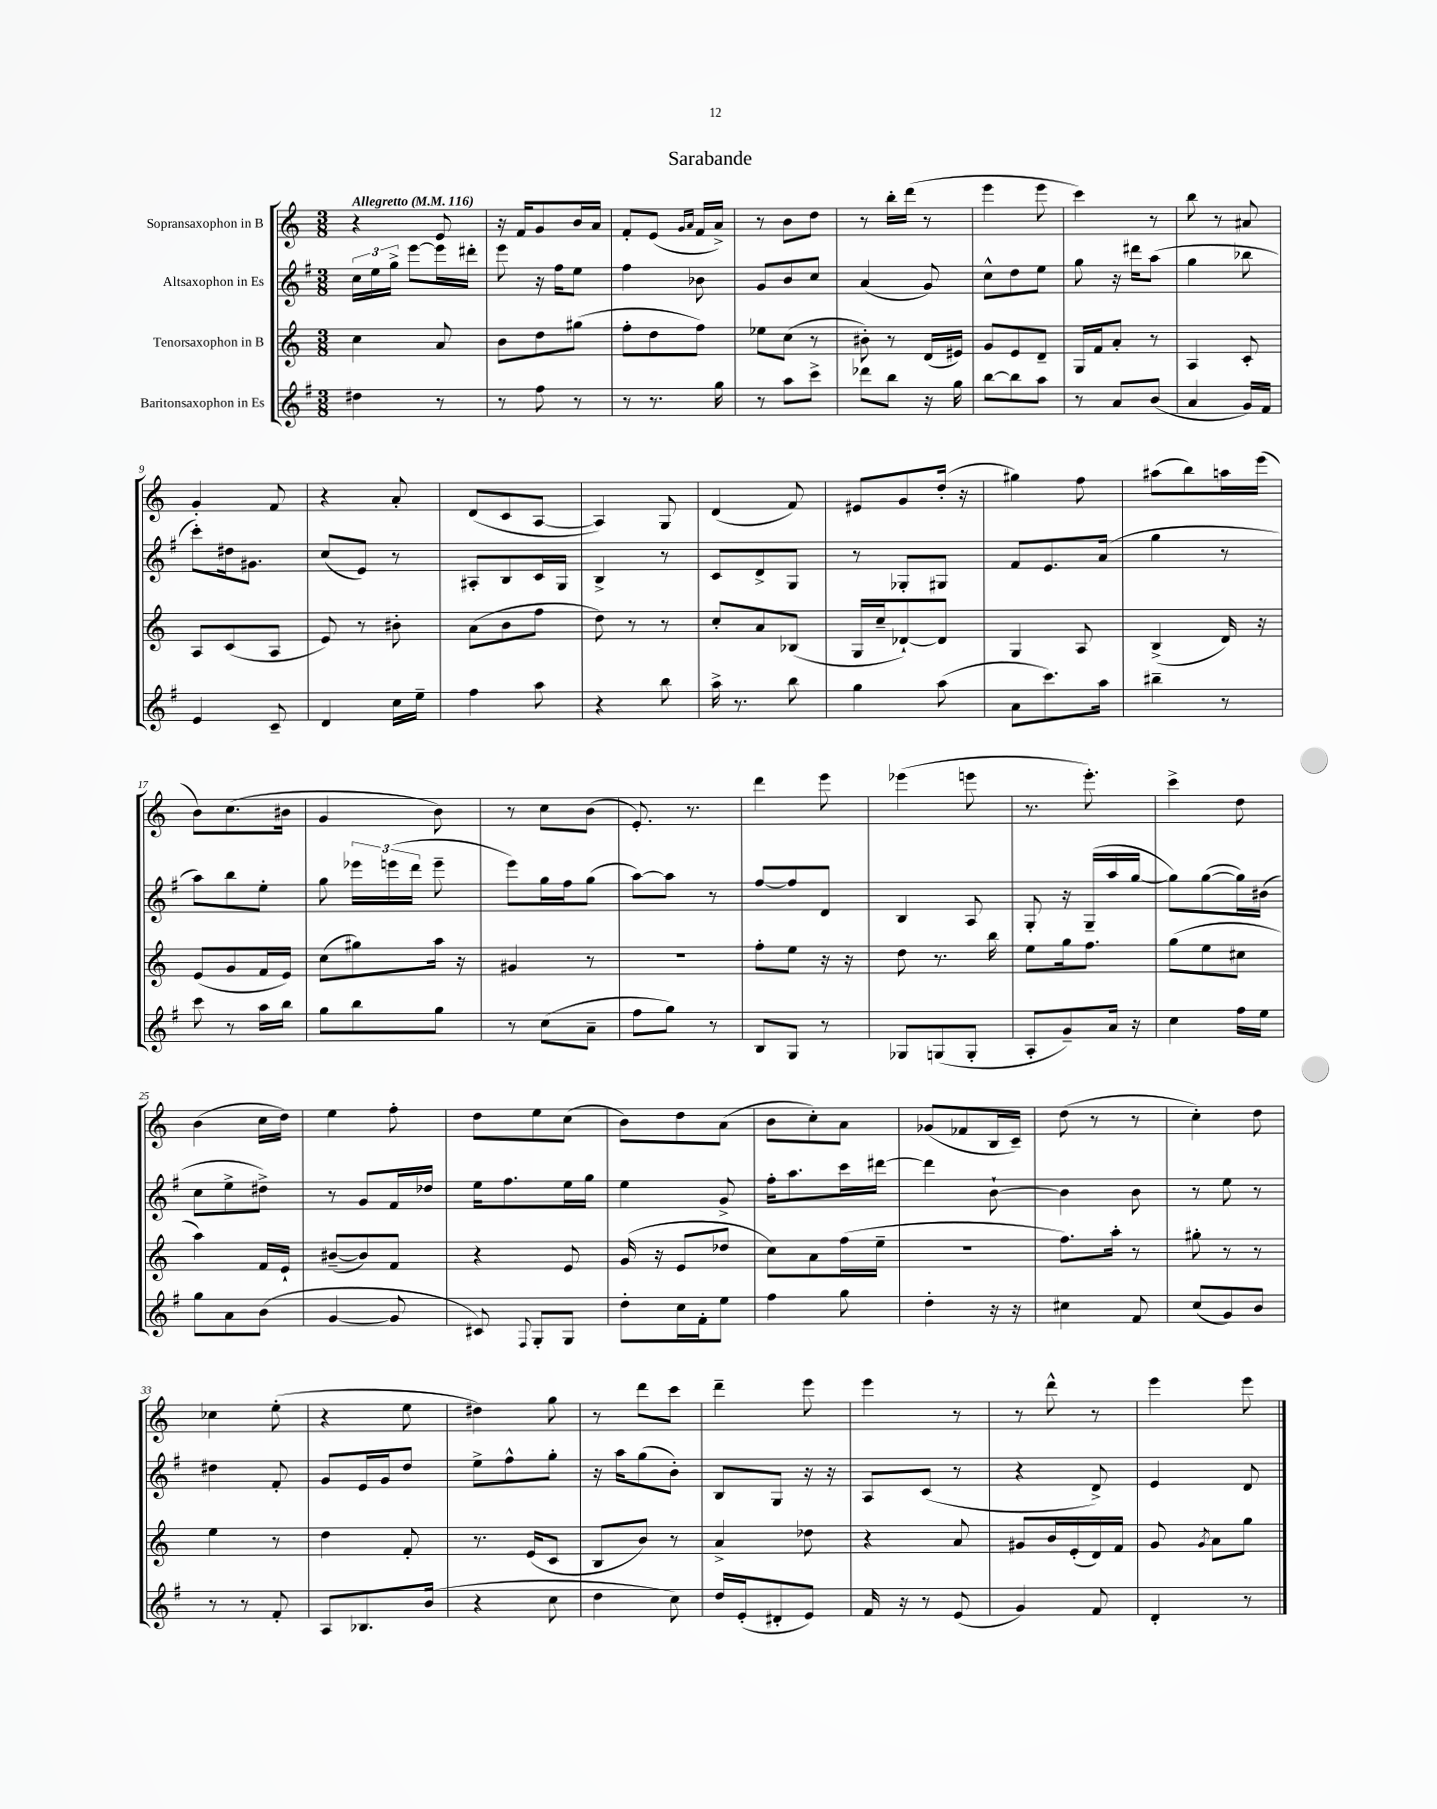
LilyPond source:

\header { title = "Sarabande" }
<<
\new StaffGroup <<
\new Staff = "s0" \with { instrumentName = "Sopransaxophon in B" } {
    \clef treble \key c \major \numericTimeSignature \time 3/8 \tempo "Allegretto" 4 = 116
    \autoBeamOff r4 e'8 |
    r16 f'16[ g'8 b'16 a'16] |
    f'8[-. e'8]( \grace { g'16[ a'16] } f'16[ a'16]->) |
    r8 b'8[ d''8] |
    r8 b''16[-. d'''16]( r8 |
    e'''4 e'''8 |
    c'''4) r8 |
    b''8 r8 ais'8 |
    g'4-. f'8 |
    r4 a'8-. |
    d'8[( c'8 a8]~ |
    a4) g8 |
    d'4( f'8) |
    eis'8[ g'8 d''16]-.( r16 |
    gis''4) f''8 |
    ais''8[( b''8) a''16 e'''16]( |
    b'8[) c''8.( bis'16] |
    g'4 b'8) |
    r8 c''8[ b'8]( |
    e'8.-.) r8. |
    d'''4 e'''8 |
    ees'''4( e'''8 |
    r8. e'''8.-.) |
    c'''4-> d''8 |
    b'4( c''16[ d''16]) |
    e''4 f''8-. |
    d''8[ e''8 c''8]( |
    b'8[) d''8 a'8]( |
    b'8[ c''8-.) a'8] |
    ges'8[( fes'8 b16 c'16]--) |
    d''8( r8 r8 |
    c''4-.) d''8 |
    ces''4 e''8-.( |
    r4 e''8 |
    dis''4) g''8 |
    r8 d'''8[ c'''8] |
    d'''4-- e'''8 |
    e'''4 r8 |
    r8 d'''8-^ r8 |
    e'''4 e'''8 \bar "|." |
}
\new Staff = "s1" \with { instrumentName = "Altsaxophon in Es" } {
    \clef treble \key g \major \numericTimeSignature \time 3/8
    \autoBeamOff \tuplet 3/2 { c''16[ e''16 g''16]-> } e'''8[~ e'''16 dis'''16]-. |
    e'''8 r16 fis''16[ e''8] |
    fis''4 bes'8 |
    g'8[ b'8 c''8] |
    a'4( g'8) |
    c''8[-^ d''8 e''8] |
    g''8 r16 dis'''16[ a''8]( |
    g''4 bes''8 |
    c'''8[-.) dis''16 gis'8.] |
    c''8[( e'8]) r8 |
    ais8[-. b8 c'16 g16] |
    b4-> r8 |
    c'8[ d'8-> g8] |
    r8 ges8[-. gis8] |
    fis'8[ e'8. a'16]( |
    g''4 r8 |
    a''8[) b''8 e''8]-. |
    g''8 \tuplet 3/2 { ees'''16[ e'''16( d'''16] } e'''8-- |
    e'''8[) g''16 fis''16 g''8]( |
    a''8[~) a''8] r8 |
    fis''8[~ fis''8 d'8] |
    b4 a8 |
    g8-. r16 g16[--( a''16 g''16]~ |
    g''8[) g''8~( g''16) bis'16]( |
    c''8[ e''8-> dis''8]->) |
    r8 g'8[ fis'16 des''16] |
    e''16[ fis''8. e''16 g''16] |
    e''4 g'8-> |
    fis''16[-. a''8. c'''16 dis'''16]~ |
    dis'''4 b'8~-! |
    b'4 b'8 |
    r8 e''8 r8 |
    dis''4 fis'8-. |
    g'8[ e'16 g'16 d''8] |
    e''8[-> fis''8-^ g''8]-. |
    r16 a''16[ g''8( b'8]-.) |
    b8[ g8] r16 r16 |
    a8[ c'8]( r8 |
    r4 d'8->) |
    e'4 d'8 \bar "|." |
}
\new Staff = "s2" \with { instrumentName = "Tenorsaxophon in B" } {
    \clef treble \key c \major \numericTimeSignature \time 3/8
    \autoBeamOff c''4 a'8 |
    b'8[ d''8 gis''8]( |
    f''8[-. d''8 f''8]) |
    ees''8[ c''8]( r8 |
    bis'8-.) r8 d'16[( eis'16]) |
    g'8[ e'8 d'8]-- |
    g16[ f'16 a'8]-. r8 |
    a4 c'8-. |
    a8[ c'8( a8] |
    e'8) r8 bis'8-. |
    a'8[( b'8 f''8] |
    d''8) r8 r8 |
    c''8[-. a'8 bes8]( |
    g16[ c''16-- des'8~-!) des'8] |
    g4 a8 |
    b4->( d'16) r16 |
    e'8[( g'8 f'16 e'16]) |
    c''8[( gis''8) a''16] r16 |
    gis'4 r8 |
    R4. |
    f''8[-. e''8] r16 r16 |
    d''8 r8. b''16 |
    e''8[ g''16 f''8.] |
    g''8[( e''8 cis''8] |
    a''4) f'16[ e'16]-! |
    bis'8[~--( bis'8) f'8] |
    r4 e'8 |
    g'16( r16 e'8[ des''8] |
    c''8[) a'8 f''16( e''16]-- |
    R4. |
    f''8.[) a''16]-. r8 |
    gis''8-. r8 r8 |
    e''4 r8 |
    d''4 f'8-. |
    r8. e'16[( c'8] |
    b8[ b'8]) r8 |
    a'4-> des''8 |
    r4 a'8 |
    gis'8[ b'16 e'16-.( d'16) f'16] |
    g'8 \acciaccatura { g'8 } a'8[ g''8] \bar "|." |
}
\new Staff = "s3" \with { instrumentName = "Baritonsaxophon in Es" } {
    \clef treble \key g \major \numericTimeSignature \time 3/8
    \autoBeamOff dis''4 r8 |
    r8 fis''8 r8 |
    r8 r8. g''16 |
    r8 a''8[ c'''8]-> |
    des'''8[ b''8] r16 g''16 |
    b''8[~ b''8 a''8] |
    r8 a'8[ b'8]( |
    a'4 g'16[) fis'16] |
    e'4 c'8-- |
    d'4 c''16[ e''16]-- |
    fis''4 a''8 |
    r4 b''8 |
    a''16-> r8. b''8 |
    g''4 a''8( |
    a'8[ c'''8.) a''16] |
    bis''4-- r8 |
    c'''8 r8 a''16[ b''16] |
    g''8[ b''8 g''8] |
    r8 c''8[( a'8]-- |
    fis''8[ g''8]) r8 |
    b8[ g8] r8 |
    ges8[ g8( g8]-. |
    a8[-. g'8--) a'16] r16 |
    c''4 fis''16[ e''16] |
    g''8[ a'8 b'8]( |
    g'4~ g'8 |
    cis'8) \appoggiatura { fis8 } g8[-. g8] |
    d''8[-. c''16 fis'16-. e''8] |
    fis''4 g''8 |
    d''4-. r16 r16 |
    cis''4 fis'8 |
    c''8[( g'8) b'8] |
    r8 r8 fis'8-. |
    a8[ bes8. b'16]( |
    r4 c''8 |
    d''4 c''8) |
    d''16[ e'16-.( dis'8-. e'8]) |
    fis'16 r16 r8 e'8( |
    g'4) fis'8 |
    d'4-. r8 \bar "|." |
}
>>
>>
